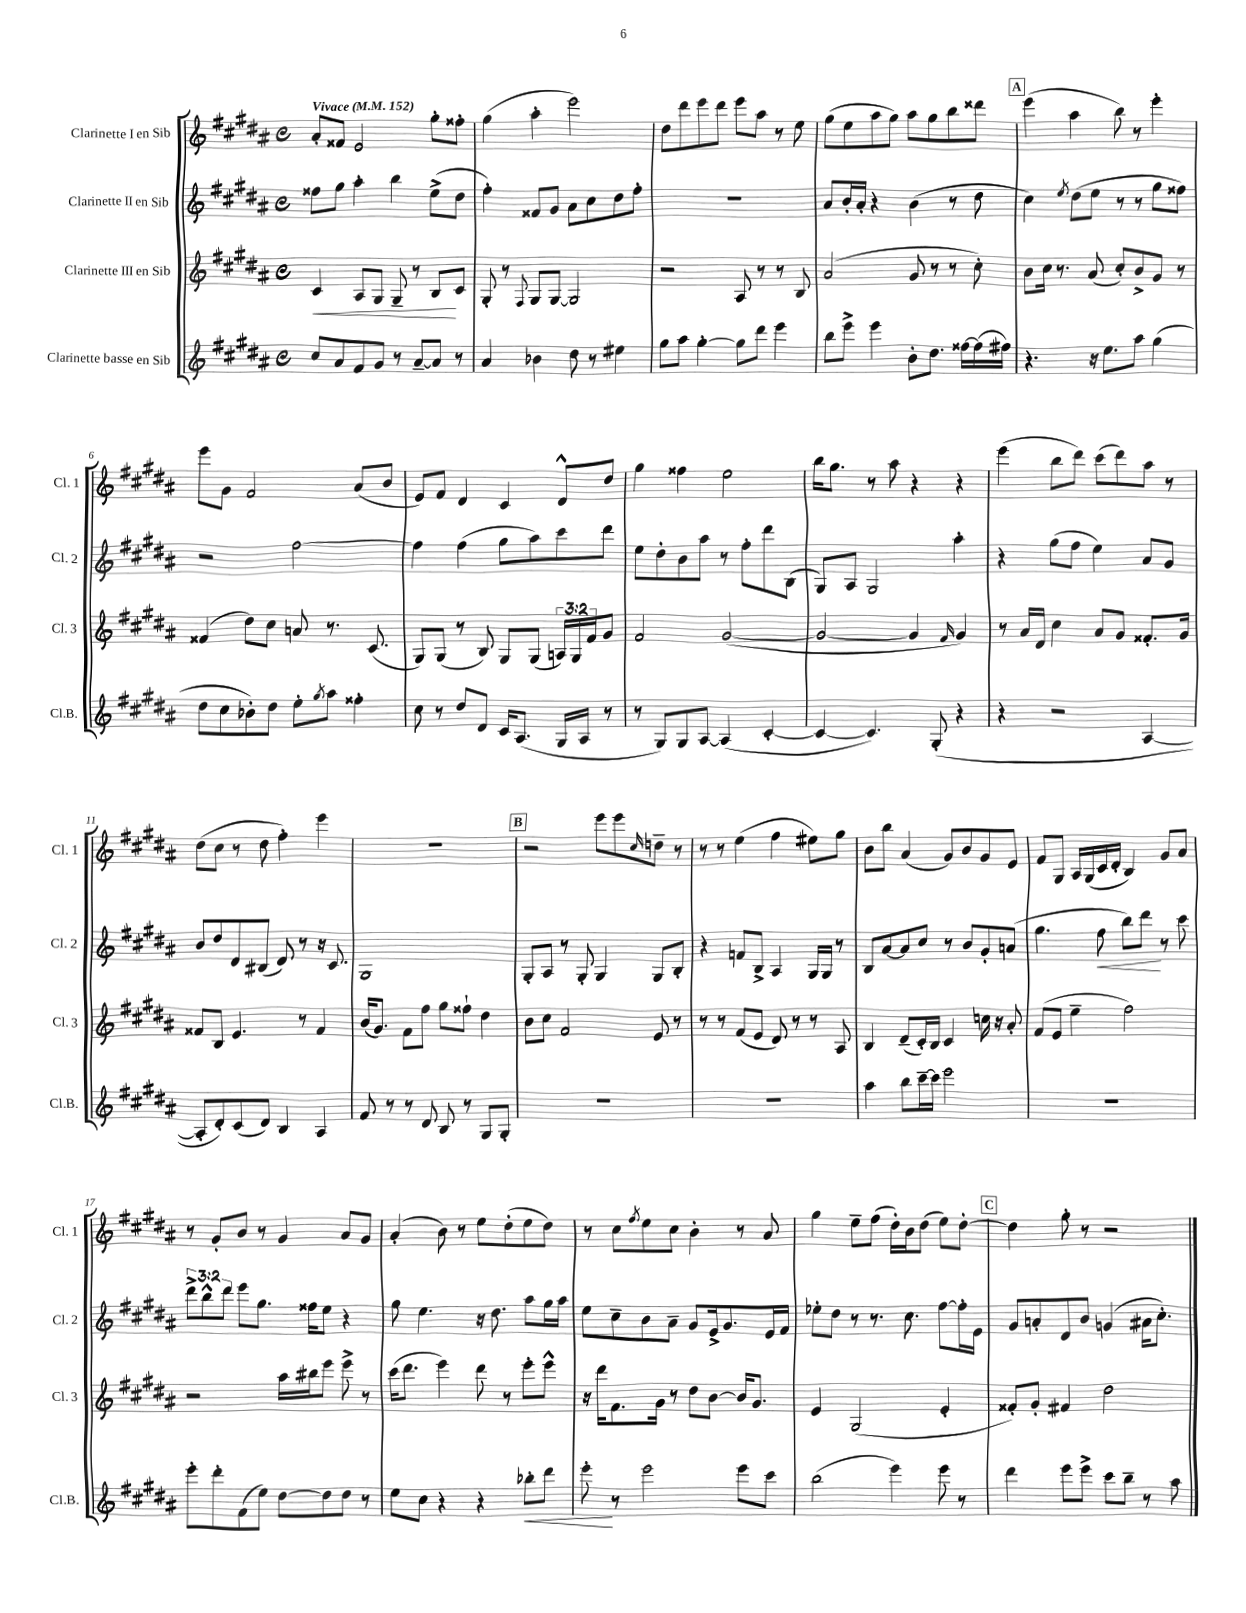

**kern	**dynam	**kern	**dynam	**kern	**dynam	**kern
*part4	*part4	*part3	*part3	*part2	*part2	*part1
*staff4	*staff4	*staff3	*staff3	*staff2	*staff2	*staff1
*I"Clarinette basse en Sib	*	*I"Clarinette III en Sib	*	*I"Clarinette II en Sib	*	*I"Clarinette I en Sib
*I'Cl.B.	*	*I'Cl. 3	*	*I'Cl. 2	*	*I'Cl. 1
*clefG2	*	*clefG2	*	*clefG2	*	*clefG2
*k[f#c#g#d#a#]	*	*k[f#c#g#d#a#]	*	*k[f#c#g#d#a#]	*	*k[f#c#g#d#a#]
*M4/4	*	*M4/4	*	*M4/4	*	*M4/4
*met(c)	*	*met(c)	*	*met(c)	*	*met(c)
*MM152	*	*MM152	*	*MM152	*	*MM152
=1	=1	=1	=1	=1	=1	=1
!	!	!	!	!	!	!LO:TX:a:B:t=Vivace
!	!	!	!LO:HP:b	!	!	!
8cc#/L	.	4c#/	<	8ff##X\L	.	8a#'/L
8a#/	.	.	.	8gg#\J	.	8f##X/J
8f#/	.	8A#/L	.	4aa#'\	.	2e/
8g#/J	.	8G#/J	.	.	.	.
8r	.	8G#~/	.	4bb\	.	.
[8a#~/L	.	8r	.	.	.	.
8a#/J]	.	8B/L	.	(8ee^\L	.	8gg#'\L
8r	.	8c#/J	[	8dd#\J	.	8ff##X'\J
=2	=2	=2	=2	=2	=2	=2
4a#/	.	8G#'/	.	4ff#'\)	.	(4gg#\
.	.	8r	.	.	.	.
.	.	8qqF#/	.	.	.	.
4b-X\	.	8G#/L	.	8f##X/L	.	4aa#'\
.	.	[8G#/J	.	8g#/J	.	.
8dd#\	.	2G#/]	.	8a#\L	.	2eee\)
8r	.	.	.	8cc#\	.	.
4ee#X\	.	.	.	8dd#\	.	.
.	.	.	.	8ff#'\J	.	.
=3	=3	=3	=3	=3	=3	=3
8gg#\L	.	2r	.	1r	.	8dd#\L
8aa#\J	.	.	.	.	.	8ddd#\
[4gg#'\	.	.	.	.	.	8eee\
.	.	.	.	.	.	8ddd#\J
8gg#\L]	.	8A#/	.	.	.	8eee\L
8ddd#\J	.	8r	.	.	.	8aa#\J
4eee\	.	8r	.	.	.	8r
.	.	8B/	.	.	.	8ee\
=4	=4	=4	=4	=4	=4	=4
8bb\L	.	(2a#/	.	8a#/L	.	(8gg#\L
8eee^\J	.	.	.	16b'/L	.	8ee\
.	.	.	.	16a#'/JJ	.	.
4eee\	.	.	.	4r	.	8aa#\
.	.	.	.	.	.	8gg#\J)
8b'\L	.	8g#/	.	(4b\	.	8aa#\L
8.dd#\J	.	8r	.	.	.	8gg#\
.	.	8r	.	8r	.	8bb\
[16ff##X\LL	.	.	.	.	.	.
(16ff##\]	.	8cc#'\)	.	8dd#\	.	8ddd##X\J
16ff#X\JJ)	.	.	.	.	.	.
!!LO:REH:place=s1:t=A
=5	=5	=5	=5	=5	=5	=5
4.r	.	8b\L	.	4cc#\)	.	(4eee\
.	.	16cc#\Jk	.	.	.	.
.	.	8.r	.	.	.	.
.	.	.	.	8qee/	.	.
.	.	.	.	(8dd#\L	.	4aa#\
16r	.	(8a#/	.	8ee\J	.	.
8.ee\L	.	.	.	.	.	.
.	.	8cc#'/L)	.	8r	.	8bb\)
8aa#\J	.	8b^/	.	8r	.	8r
(4gg#\	.	8g#/J	.	8gg#\L	.	4eee'\
.	.	8r	.	8ff##X\J)	.	.
!!LO:LB:g=z
=6	=6	=6	=6	=6	=6	=6
8dd#\L	.	(4f##X/	.	2r	.	8eee\L
8cc#\	.	.	.	.	.	8g#\J
8b-X'\)	.	8dd#\L)	.	.	.	2f#/
8dd#\J	.	8cc#\J	.	.	.	.
8ee'\L	.	8an/	.	[2ff#\	.	.
8qgg#/	.	.	.	.	.	.
8aa#\J	.	8.r	.	.	.	.
4ff##X'\	.	.	.	.	.	(8a#/L
.	.	(8.c#/	.	.	.	.
.	.	.	.	.	.	8b/J
=7	=7	=7	=7	=7	=7	=7
8cc#\	.	8G#/L)	.	4ff#\]	.	8e/L)
8r	.	(8G#/J	.	.	.	8f#/J
8dd#/L	.	8r	.	(4ff#\	.	4d#/
8d#/J	.	8B/)	.	.	.	.
16c#/KL	.	8G#/L	.	8gg#\L	.	4c#/
(8.A#/J	.	.	.	.	.	.
.	.	(8G#/J	.	8aa#\)	.	.
16G#/LL	.	24An/LL)	.	8ccc#\	.	8d#^^/L
.	.	24G#/	.	.	.	.
16A#/JJ	.	.	.	.	.	.
.	.	24f#/J	.	.	.	.
8r	.	8g#/J	.	8ddd#\J	.	8dd#/J
=8	=8	=8	=8	=8	=8	=8
8r	.	2f#/	.	8ee\L	.	4gg#\
8G#/L)	.	.	.	8dd#'\	.	.
8G#/	.	.	.	8b\	.	4ff##X\
[8A#/J	.	.	.	8aa#\J	.	.
(4A#/]	.	([2g#/	.	8r	.	2ee\
.	.	.	.	8ff#'\L	.	.
[4c#'/	.	.	.	8ddd#\	.	.
.	.	.	.	(8B\J	.	.
=9	=9	=9	=9	=9	=9	=9
4c#/_	.	2g#/_	.	8G#/L)	.	16bb\KL
.	.	.	.	.	.	8.gg#\J
.	.	.	.	8A#/J	.	.
4.c#/])	.	.	.	2G#/	.	8r
.	.	.	.	.	.	8aa#\
.	.	4g#/]	.	.	.	4r
(8G#'/	.	.	.	.	.	.
.	.	16qqf#/	.	.	.	.
4r	.	4g#/)	.	4aa#'\	.	4r
=10	=10	=10	=10	=10	=10	=10
4r	.	8r	.	4r	.	(4eee\
.	.	16a#/LL	.	.	.	.
.	.	16d#/JJ	.	.	.	.
2r	.	4cc#\	.	(8gg#\L	.	8bb\L
.	.	.	.	8ff#\J	.	8ddd#\J)
.	.	8a#/L	.	4ee\)	.	(8ccc#\L
.	.	8g#/J	.	.	.	8ddd#\)
[4A#/	.	8.f##X'/L	.	8a#/L	.	8aa#\J
.	.	.	.	8g#/J	.	8r
.	.	16g#/Jk	.	.	.	.
!!LO:LB:g=z
=11	=11	=11	=11	=11	=11	=11
8A#'/L]	.	8f##X/L	.	8b/L	.	(8dd#\L
8d#'/)	.	8B/J	.	8dd#/	.	8cc#\J
(8c#/	.	4.e/	.	8d#/	.	8r
8d#/J)	.	.	.	(8B#X/J	.	8dd#\
4B/	.	.	.	8d#/)	.	4ff#'\)
.	.	8r	.	8r	.	.
4A#/	.	4f##/	.	16r	.	4eee\
.	.	.	.	8.c#/	.	.
=12	=12	=12	=12	=12	=12	=12
8f#/	.	(16b/KL	.	1G#	.	1r
.	.	8.g#/J)	.	.	.	.
8r	.	.	.	.	.	.
8r	.	8f#\L	.	.	.	.
8d#/	.	8ff#\J	.	.	.	.
8B/	.	8gg#\L	.	.	.	.
8r	.	8ff##X`\J	.	.	.	.
8G#/L	.	4dd#\	.	.	.	.
8G#'/J	.	.	.	.	.	.
!!LO:REH:place=s1:t=B
=13	=13	=13	=13	=13	=13	=13
1r	.	8b\L	.	8G#'/L	.	2r
.	.	8cc#\J	.	8A#/J	.	.
.	.	2f#/	.	8r	.	.
.	.	.	.	8G#'/	.	.
.	.	.	.	4G#/	.	8eee\L
.	.	.	.	.	.	8eee\
.	.	.	.	.	.	16qqcc#/
.	.	8e/	.	8G#/L	.	8ddn~\J
.	.	8r	.	8B'/J	.	8r
=14	=14	=14	=14	=14	=14	=14
1r	.	8r	.	4r	.	8r
.	.	8r	.	.	.	8r
.	.	(8f#/L	.	8fn/L	.	(4ee\
.	.	8e/J	.	8B^/J	.	.
.	.	8d#/)	.	4A#/	.	4ff#\
.	.	8r	.	.	.	.
.	.	8r	.	16G#/LL	.	8ee#X\L)
.	.	.	.	16G#/JJ	.	.
.	.	8A#/	.	8r	.	8gg#\J
=15	=15	=15	=15	=15	=15	=15
4aa#\	.	4B/	.	8B/L	.	8b\L
.	.	.	.	[8a#/	.	8bb\J
8bb\L	.	(8d#~/L	.	8a#/]	.	(4a#/
[16ccc#~\L	.	16c#'/L)	.	8cc#/J	.	.
16ccc#\JJ]	.	16B/JJ	.	.	.	.
2eee\	.	4c#/	.	8r	.	8g#/L)
.	.	.	.	8b/L	.	8b/
.	.	16ccn\	.	8g#'/	.	8g#/
.	.	16r	.	.	.	.
.	.	8a#'/	.	(8an/J	.	8e/J
=16	=16	=16	=16	=16	=16	=16
1r	.	(8f#/L	.	4.gg#\	.	8f#/L
.	.	8e/J	.	.	.	8G#/J
.	.	4ee~\	.	.	.	16A#/LL
.	.	.	.	.	.	(16G#/
!	!	!	!	!	!LO:HP:b	!
.	.	.	.	8ff#\	<	16c#/
.	.	.	.	.	.	16d#'/JJ
.	.	2ff#\)	.	8bb\L)	.	4B/)
.	.	.	.	8ddd#\J	.	.
.	.	.	.	8r	[	8g#/L
.	.	.	.	8ccc#\	.	8a#/J
!!LO:LB:g=z
=17	=17	=17	=17	=17	=17	=17
8eee'\L	.	2r	.	12ddd#^\L	.	8r
.	.	.	.	12bb^^\	.	.
8ddd#'\	.	.	.	.	.	8g#'/L
.	.	.	.	12ddd#\J	.	.
(8f#\	.	.	.	8eee\L	.	8b/J
8ee\J)	.	.	.	8.gg#\J	.	8r
[8dd#\L	.	16aa#\LL	.	.	.	4g#/
.	.	16bb#X\J	.	16ff##X\KL	.	.
8dd#\]	.	8eee\J	.	8ee\J	.	.
8dd#\J	.	8eee^\	.	4r	.	8a#/L
8r	.	8r	.	.	.	8g#/J
=18	=18	=18	=18	=18	=18	=18
8ee\L	.	(16ccc#\KL	.	8gg#\	.	(4a#'/
.	.	8.ddd#\J	.	.	.	.
8cc#\J	.	.	.	4.ee\	.	.
4r	.	4eee\)	.	.	.	8b\)
.	.	.	.	.	.	8r
4r	.	8ddd#\	.	16r	.	8ee\L
.	.	.	.	8.dd#\	.	.
.	.	8r	.	.	.	(8dd#'\
!	!LO:HP:b	!	!	!	!	!
8bb-X'\L	<	8eee'\L	.	8aa#\L	.	8ee\
8ddd#\J	.	8eee^^\J	.	16gg#\L	.	8dd#\J)
.	.	.	.	16aa#\JJ	.	.
=19	=19	=19	=19	=19	=19	=19
8eee'\	.	16r	.	8ee\L	.	8r
.	.	16ddd#\KL	.	.	.	.
8r	[	8.f#\	.	8cc#~\	.	8cc#\L
.	.	.	.	.	.	8qff#/
2eee\	.	.	.	8b\	.	8ee\
.	.	16g#\Jk	.	.	.	.
.	.	8r	.	8a#~\J	.	8cc#\J
.	.	8dd#\L	.	8g#/L	.	4b'\
.	.	[8b\J	.	16e^/k	.	.
.	.	.	.	8.g#/	.	.
8eee\L	.	16b/KL]	.	.	.	8r
.	.	8.g#/J	.	.	.	.
8ccc#\J	.	.	.	16e/L	.	8a#/
.	.	.	.	16f#/JJ	.	.
=20	=20	=20	=20	=20	=20	=20
(2bb\	.	4e/	.	8ee-X'\L	.	4gg#\
.	.	.	.	8dd#\J	.	.
.	.	(2G#/	.	8r	.	8ee~\L
.	.	.	.	8.r	.	(8ff#\J
4eee\)	.	.	.	.	.	16dd#'\LL)
.	.	.	.	8.cc#\	.	16b\J
.	.	.	.	.	.	(8dd#\J
8eee\	.	4e'/	.	[8ff#\L	.	8ee\L)
8r	.	.	.	16ff#'\L]	.	[8dd#'\J
.	.	.	.	16e\JJ	.	.
!!LO:REH:place=s1:t=C
=21	=21	=21	=21	=21	=21	=21
4ddd#\	.	8f##X'/L)	.	8g#/L	.	4dd#\]
.	.	8g#'/J	.	8an'/	.	.
8eee\L	.	4f#X/	.	8d#/	.	8gg#'\
8eee^\J	.	.	.	8b/J	.	8r
8ccc#\L	.	2dd#\	.	(4gn/	.	2r
8bb~\J	.	.	.	.	.	.
8r	.	.	.	16a#X\KL	.	.
.	.	.	.	8.cc#'\J)	.	.
8aa#\	.	.	.	.	.	.
==	==	==	==	==	==	==
*-	*-	*-	*-	*-	*-	*-
